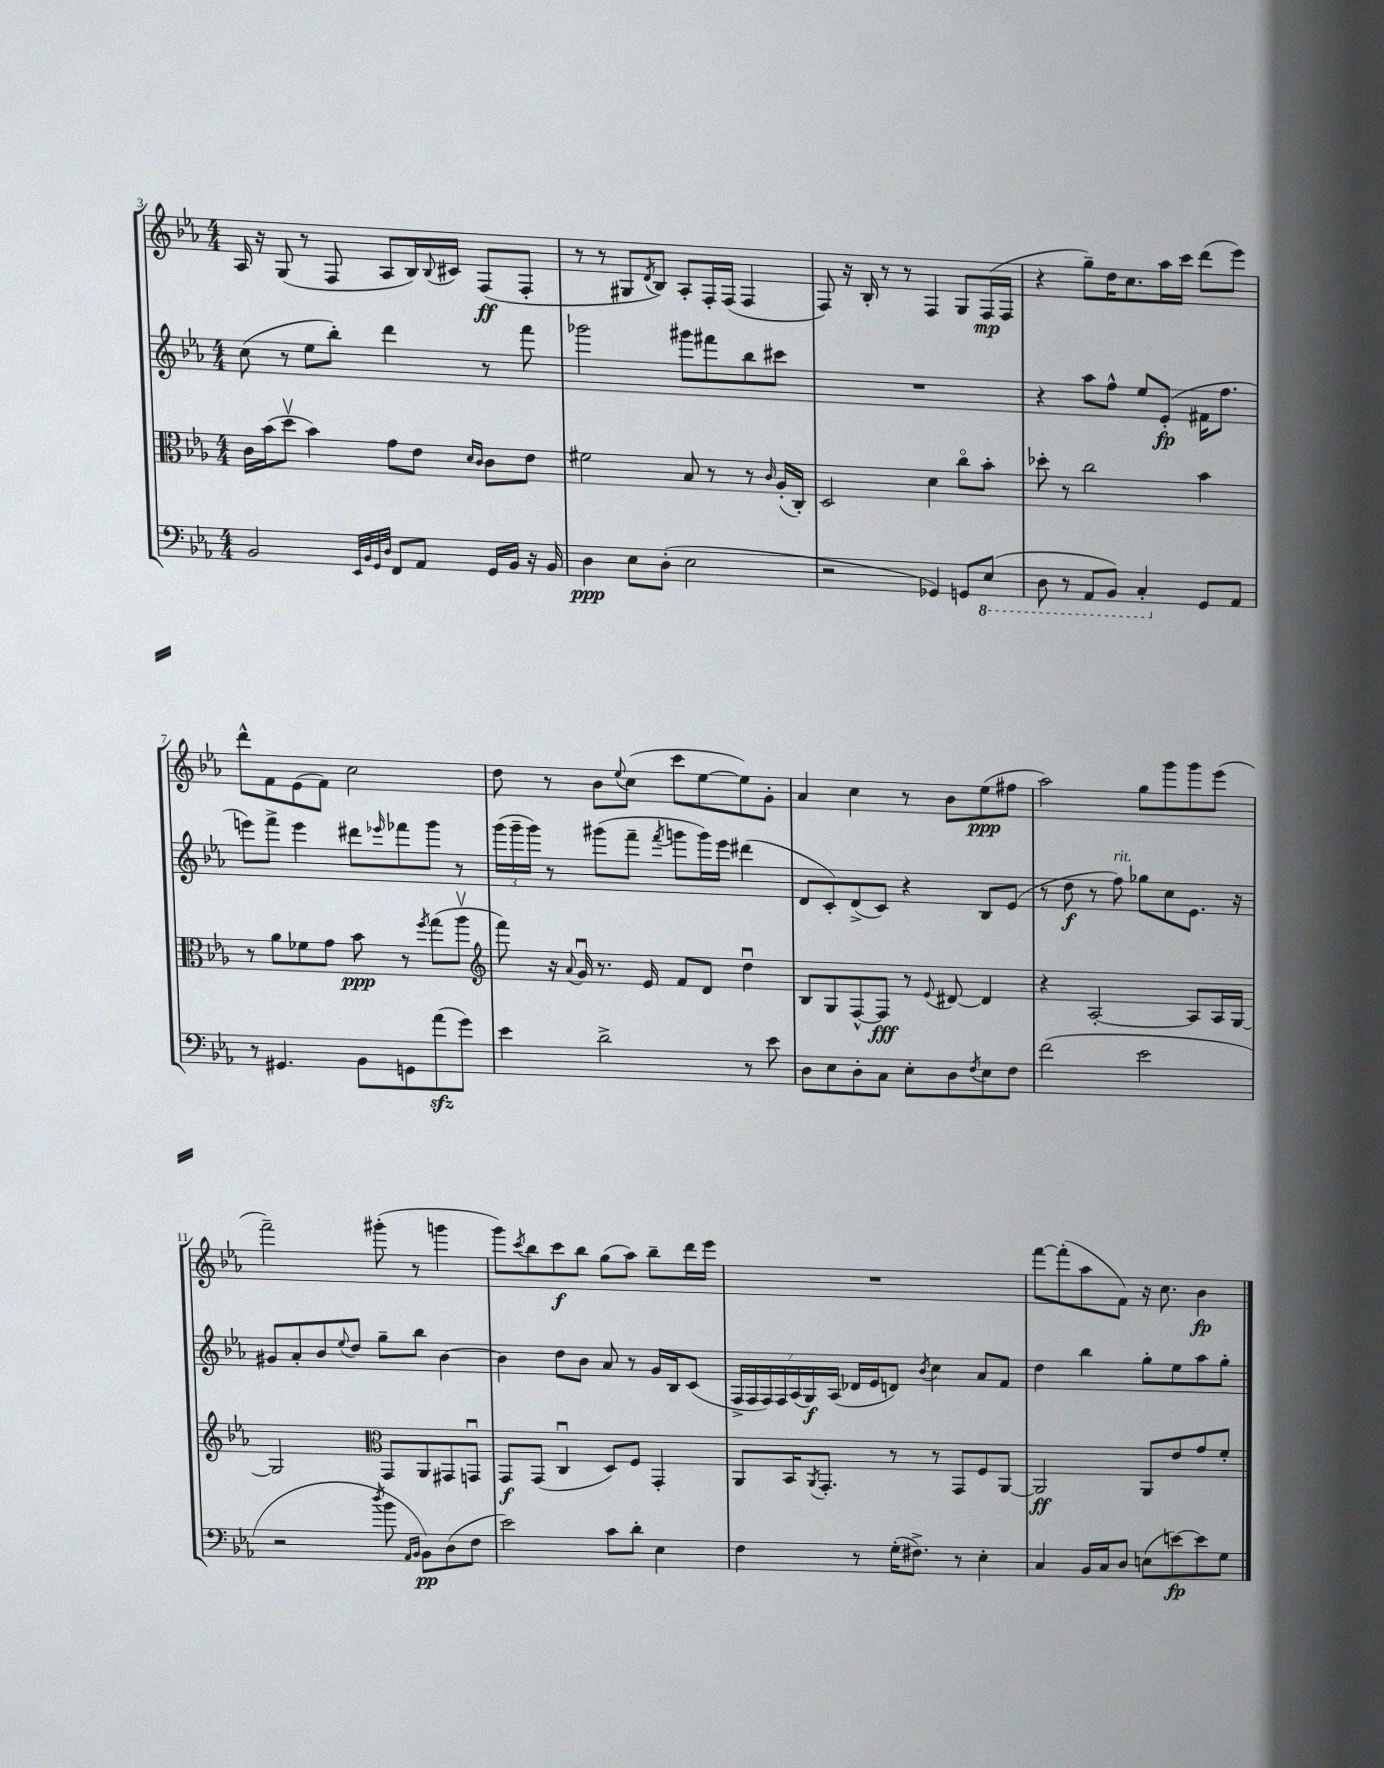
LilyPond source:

<<
\new StaffGroup <<
\new Staff = "s0" {
    \clef treble \key ees \major \numericTimeSignature \time 4/4
    aes16 r16 g8( r8 f8 aes8 bes16) \appoggiatura { bes8 } cis'16 f8\ff( f8-. |
    r8 r8 gis8 \acciaccatura { d'8 } bes8) aes8-. f16-. f16( f4 |
    f8) r16 bes16-. r8 r8 f4 g8 f16\mp( f16 |
    r4 g''8--) d''16 c''8. aes''16 c'''16 d'''8( ees'''8) |
    d'''8-^ f'8 ees'8( f'8) c''2 |
    d''8 r8 bes'8 \appoggiatura { ees''8 } c''8( c'''8 ees''8~ ees''8) g'8-. |
    aes'4 c''4 r8 bes'8 ees''8\ppp( fis''8 |
    aes''2) g''8 g'''8 g'''8 ees'''8( |
    f'''2--) gis'''8-.( r8 g'''4 |
    g'''8) \acciaccatura { c'''8 } bes''8 c'''8\f bes''8 g''8( aes''8) bes''8-- d'''16 ees'''16 |
    R1 |
    f'''8~ f'''8-.( aes''8 f'8) r16 c''8. bes'4\fp \bar "|." |
}
\new Staff = "s1" {
    \clef treble \key ees \major \numericTimeSignature \time 4/4
    c''8( r8 ees''8 bes''8-.) d'''4 r8 f'''8 |
    ges'''2 gis'''8 fis'''8 bes''8 cis'''8 |
    R1 |
    r4 aes''8 f''8-^ ees''8 ees'8-.\fp( fis'16 f''8. |
    e'''8) f'''8-> e'''4 dis'''8 \grace { ees'''16 } fes'''8 g'''8 r8 |
    \tuplet 3/2 { g'''16( g'''16-- g'''16) } r8 gis'''8( f'''8-- \acciaccatura { f'''8 } g'''8 g'''16) ees'''16 dis'''4( |
    d'8 c'8-.) d'8->( c'8) r4 bes8 ees'8( |
    r8 d''8\f r8 f''8^\markup { \italic "rit." }) ges''8 c''8 ees'8. r16 |
    gis'8 aes'8-. bes'8 \appoggiatura { ees''8 } d''8 g''8-- bes''8 bes'4~ |
    bes'4 d''8 bes'8 aes'8 r8 g'16 bes16 c'8( |
    \tuplet 7/4 { f16-> f16 f16) f16 aes16( g16\f) aes16( } des'16 ees'16 d'8) \acciaccatura { bes'8 } c''4 aes'8 f'8 |
    d''4 bes''4 g''8-. ees''8 aes''8 g''8-. \bar "|." |
}
\new Staff = "s2" {
    \clef alto \key ees \major \numericTimeSignature \time 4/4
    c'16 bes'16( d''8\upbow bes'4) g'8 ees'8 \grace { d'16 c'16 } c'8 ees'8 |
    fis'2 bes8 r8 r8 \grace { c'16 } aes16-.( c16-.) |
    d2 d'4 c''8\flageolet bes'8-. |
    des''8-. r8 c''2 bes'4 |
    r8 aes'8 fes'8 g'8 bes'8\ppp r8 \acciaccatura { f''8 } g''8( aes''8\upbow |
    \clef treble f'''8) r16 \appoggiatura { aes'8 } g'16\downbow r8. ees'16 f'8 d'8 d''4\downbow |
    bes8 g8 f8~-^ f8\fff r8 \appoggiatura { ees'8 } dis'8~ dis'4 |
    r4 aes2~-. aes8 aes16 g16~ |
    g2 \clef alto g,8 aes,8 gis,8 g,8\downbow |
    g,8\f g,8( c4\downbow d8) f8 g,4-. |
    aes,8 bes,16 \acciaccatura { aes,8 } g,8.-. r8 r8 g,8 f8 aes,8~ |
    aes,2\ff aes,8 ees'8 g'8 f'8-. \bar "|." |
}
\new Staff = "s3" {
    \clef bass \key ees \major \numericTimeSignature \time 4/4
    bes,2 \grace { ees,32 bes,32 g,32 d32 } f,8 aes,8 g,16 bes,16 r16 bes,16 |
    d4\ppp ees8 d8-.( ees2 |
    r2 ges,4) g,8 \ottava #-1 ees,8( |
    d,8 r8 aes,,8 bes,,8) c,4-. \ottava #0 g,8 aes,8 |
    r8 gis,4. bes,8 g,8 aes'8\sfz( g'8) |
    ees'4 d'2-> r8 ees'8 |
    d8 ees8 d8-. c8 ees8-. d8 \acciaccatura { f8 } ees8 f8 |
    f'2( ees'2 |
    r2 \acciaccatura { d''8 } bes'8 \grace { aes,16 bes,16 } bes,8\pp) d8( f8 |
    ees'2) c'8 d'8-. ees4 |
    f4 r8 g16-.( fis8.->) r8 ees4-. |
    c4 bes,16 c16 d8 e8( e'8~\fp) e'8 g8 \bar "|." |
}
>>
>>
\layout { \context { \Score currentBarNumber = #3 } }
